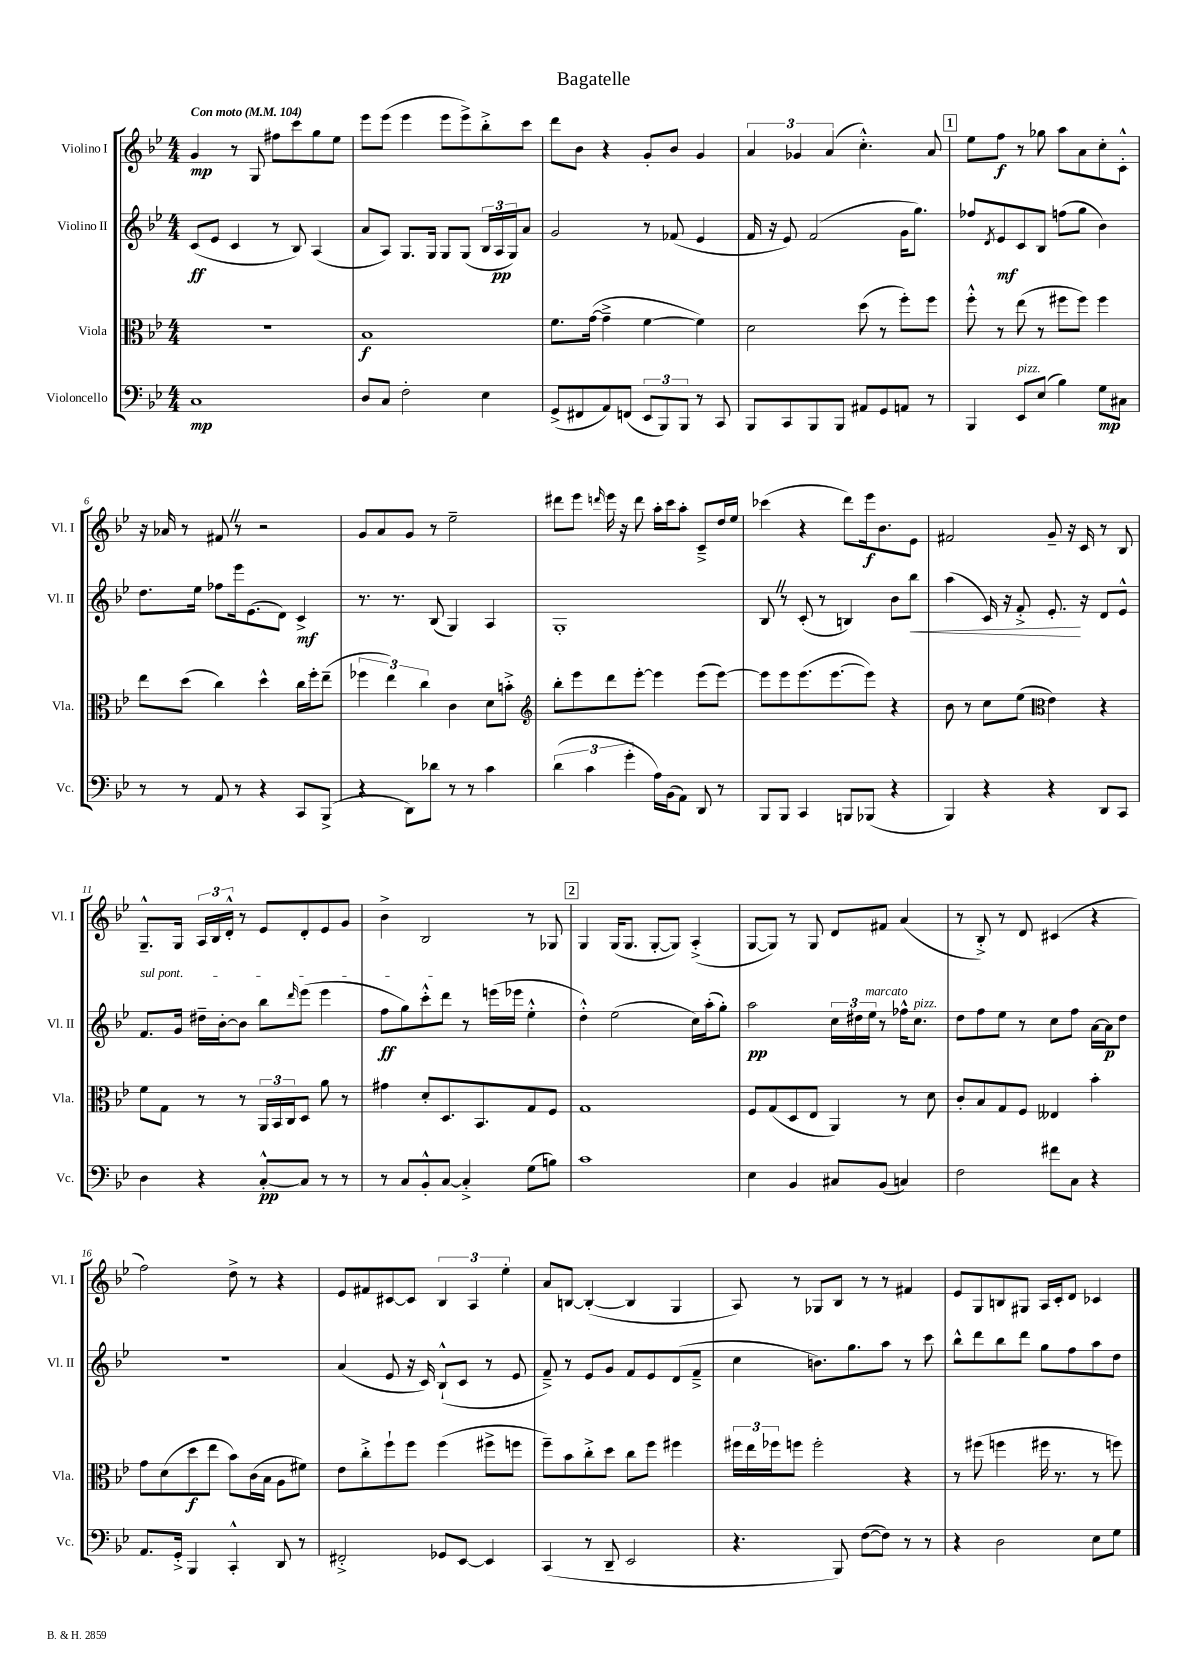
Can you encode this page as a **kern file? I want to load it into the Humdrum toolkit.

**kern	**kern	**kern	**kern
*staff4	*staff3	*staff2	*staff1
*clefF4	*clefC3	*clefG2	*clefG2
*k[b-e-]	*k[b-e-]	*k[b-e-]	*k[b-e-]
*M4/4	*M4/4	*M4/4	*M4/4
*MM104	*MM104	*MM104	*MM104
1C	1r	(8c/L	4g/
.	.	8e-/J	.
.	.	4c/	8r
.	.	.	8G/
.	.	8r	8ff#\L
.	.	8B-/)	8ccc\
.	.	(4A/	8gg\
.	.	.	8ee-\J
=	=	=	=
8D/L	1B-	8a/L	8eee-\L
8C/J	.	8A/J)	(8eee-\J
2F'\	.	8.G/L	4eee-\
.	.	16G/Jk	.
.	.	8G/L	8eee-\L
.	.	(8G/J	8eee-^\)
4E-\	.	24B-/LL	8bb-'^\
.	.	24A/	.
.	.	24G/J)	.
.	.	8a/J	8ccc\J
=	=	=	=
(8GG^/L	8.f\L	2g/	8ddd\L
8FF#/	.	.	8b-\J
.	([16g\Jk	.	.
8AA/)	4g~^\]	.	4r
(8FF/J	.	.	.
12EE-/L	[4f\	8r	8g'/L
12BBB-/)	.	.	.
.	.	(8f-/	8b-/J
12BBB-/J	.	.	.
8r	4f\])	4e-/	4g/
8CC/	.	.	.
=	=	=	=
8BBB-/L	2d\	16f/	6a/
.	.	16r	.
8CC/	.	8e-/)	.
.	.	.	6g-/
8BBB-/	.	(2f/	.
.	.	.	(6a/
8BBB-/J	.	.	.
8AA#/L	(8dd\	.	4.cc'^^\)
8GG/	8r	.	.
8AA/J	8ff'\L)	16g\LK	.
.	.	8.gg\J)	.
8r	8ff\J	.	8a/
=	=	=	=
4BBB-/	8ff'^^\	8ff-/L	8ee-\L
.	.	8qd/	.
.	8r	8e-/	8ff\J
8EE-/L	(8ee-\	8c/	8r
(8E-/J	8r	8B-/J	8gg-\
4B-\)	8ff#\L	(8ff\L	8aa\L
.	8ff#\J)	8gg\J	8a\
8G\L	4ff#\	4b-\)	8cc'\
8C#\J	.	.	8c'^^\J
=	=	=	=
8r	8ee-\L	8.dd\L	16r
.	.	.	16a-/
8r	(8dd\J	.	8r
.	.	16ee-\Jk	.
8AA/	4cc\)	8ff-\L	8f#/
8r	.	16eee-\k	8r
.	.	(8.e-\	.
4r	4dd^^\	.	2r
.	.	8d\J)	.
8CC/L	16cc\LL	4c^/	.
.	16ff'\J	.	.
(8BBB-^/J	(8ee-~\J	.	.
=	=	=	=
4r	6ff-\	8.r	8g/L
.	.	.	8a/
.	6ee-\)	.	.
.	.	8.r	.
8DD\L)	.	.	8g/J
.	6cc\	.	.
8d-\J	.	(8B-/	8r
8r	4c\	4G/)	2ee-~\
8r	.	.	.
4c\	8d\L	4A/	.
.	8b'^\J	.	.
=	=	=	=
*	*clefG2	*	*
(6d\	8bb-'\L	1G'	8ddd#\L
.	8eee-\	.	8eee-\J
6c\	.	.	.
.	.	.	16qqddd/
.	8ddd\	.	16eee-\
.	.	.	16r
6g'\	.	.	.
.	[8eee-'\J	.	8ddd\
16A\LL)	4eee-\]	.	16aa'\LL
(16BB-\J	.	.	16ccc\J
8AA\J)	.	.	8aa'\J
8DD/	(8eee-\L	.	8c~^/L
8r	[8eee-\J)	.	16dd/L
.	.	.	16ee-/JJ
=	=	=	=
8BBB-/L	8eee-\]L	8B-/	(4ccc-\
8BBB-/J	8eee-\	8r	.
4CC/	(8.eee-\	(8c'/	4r
.	.	8r	.
.	[8.eee-\	.	.
8BBB/L	.	4B/)	8ddd\L)
(8BBB-/J	8eee-\]J)	.	16eee-\k
.	.	.	8.b-\
4r	4r	8b-\L	.
.	.	8bb-\J	8e-\J
=	=	=	=
4BBB-/)	8b-\	(4aa\	2f#/
.	8r	.	.
4r	8cc\L	16c/)	.
.	.	16r	.
.	(8ee-\J	8f'^/	.
*	*clefC3	*	*
4r	4e-\)	8.e-'/	8g~/
.	.	.	16r
.	.	16r	16c/
8DD/L	4r	8d/L	8r
8CC/J	.	8e-^^/J	8B-/
=	=	=	=
4D\	8f\L	8.f/L	8.G~^^/L
.	8G\J	.	.
.	.	16g/Jk	16G/Jk
4r	8r	16dd#~\LL	24A/LL
.	.	.	24B-/
.	.	[16b-'\J	.
.	.	.	24d'^^/JJ
.	8r	8b-\]J	8r
[8C'^^/L	24AA/LL	8bb-\L	8e-/L
.	24BB-/	.	.
.	24C/J	.	.
.	.	16qqddd/	.
8C/]J	8D/J	(8eee-\J	8d'/
8r	8a\	4eee-\	8e-/
8r	8r	.	8g/J
=	=	=	=
8r	4g#\	8ff\L	4b-^\
8C/L	.	8gg\)	.
8BB-'^^/	8d'/L	8ccc'^^\	2B-/
[8C/J	8.D/	8ddd\J	.
4C'^/]	.	8r	.
.	8.BB-/	.	.
.	.	(16eee\LL	.
.	.	16eee-\JJ	.
(8G\L	8G/	4ee-'^^\	8r
8B\J)	8F/J	.	8G-/
=	=	=	=
1c	1G	4dd'^^\)	4G/
.	.	(2ee-\	(16G/LK
.	.	.	8.G/J
.	.	.	[8G'/L
.	.	.	8G/]J)
.	.	16cc\LL)	(4A'^/
.	.	(16aa'\J	.
.	.	8gg'\J)	.
=	=	=	=
4E-\	8F/L	2aa\	[8G/L
.	(8G/	.	8G/]J)
4BB-/	8D/	.	8r
.	8E-/J	.	8G/
8C#/L	4AA/)	24cc\LL	8d/L
.	.	24dd#\	.
.	.	24ee-\JJ	.
(8BB-/J	.	8r	8f#/J
4C/)	8r	16ff-^^\LK	(4a/
.	.	8.cc\J	.
.	8d\	.	.
=	=	=	=
2F\	8c'/L	8dd\L	8r
.	8B-/	8ff\	8B-'^/)
.	8G/	8ee-\J	8r
.	8F/J	8r	8d/
8f#\L	4E--/	8cc\L	(4c#/
8C\J	.	8ff\J	.
4r	4b-'\	[16a\LL	4r
.	.	16a\]J	.
.	.	8dd\J	.
=	=	=	=
8.AA/L	8g\L	1r	2ff\)
.	(8d\	.	.
16GG'^/Jk	.	.	.
4BBB-/	8dd\	.	.
.	8ee-\J	.	.
4CC'^^/	8b-\L)	.	8dd^\
.	(16c\L	.	8r
.	16B-\JJ	.	.
8DD/	8A\L	.	4r
8r	8f#\J)	.	.
=	=	=	=
2FF#'^/	8e-\L	(4a/	8e-/L
.	8cc'^\	.	8f#/
.	8ff`\	8e-/	[8c#/
.	8ff\J	16r	8c#/]J
.	.	16c/)	.
8GG-/L	(4ff\	(8B-`^^/L	6B-/
[8EE-/J	.	8c/J	.
.	.	.	6A/
4EE-/]	8ff#^\L	8r	.
.	.	.	6ee-'\
.	8ff\J	8e-/	.
=	=	=	=
(4CC/	8ff~\L)	8f~^/)	8a/L
.	8b-\	8r	[8B/J
8r	8cc'^\	8e-/L	(4B'/_
8DD~/	8dd\J	8g/J	.
2EE-/	8cc\L	8f/L	4B/]
.	8ff\J	8e-/	.
.	4ff#\	(8d/	4G/
.	.	8f~^/J	.
=	=	=	=
4.r	24ff#\LL	4cc\	8A/)
.	24ee-\	.	.
.	24ff-\J	.	.
.	8ff\J	.	8r
.	2ff'\	8.b\L)	8G-/L
8BBB-/)	.	.	8B-/J
.	.	8.gg\	.
([8F\L	.	.	8r
8F\]J)	.	8aa\J	8r
8r	4r	8r	4f#/
8r	.	8ccc\	.
=	=	=	=
4r	8r	8bb-^^\L	8e-/L
.	(8ff#\	8ddd\	8G/
2D\	4ff\	8bb-\	8B/
.	.	8ddd\J	8G#/J
.	16ff#\	8gg\L	16A/LL
.	8.r	.	16c'/J
.	.	8ff\	8d/J
8E-\L	8r	8aa\	4c-/
8G\J	8ff\)	8dd\J	.
==	==	==	==
*-	*-	*-	*-
